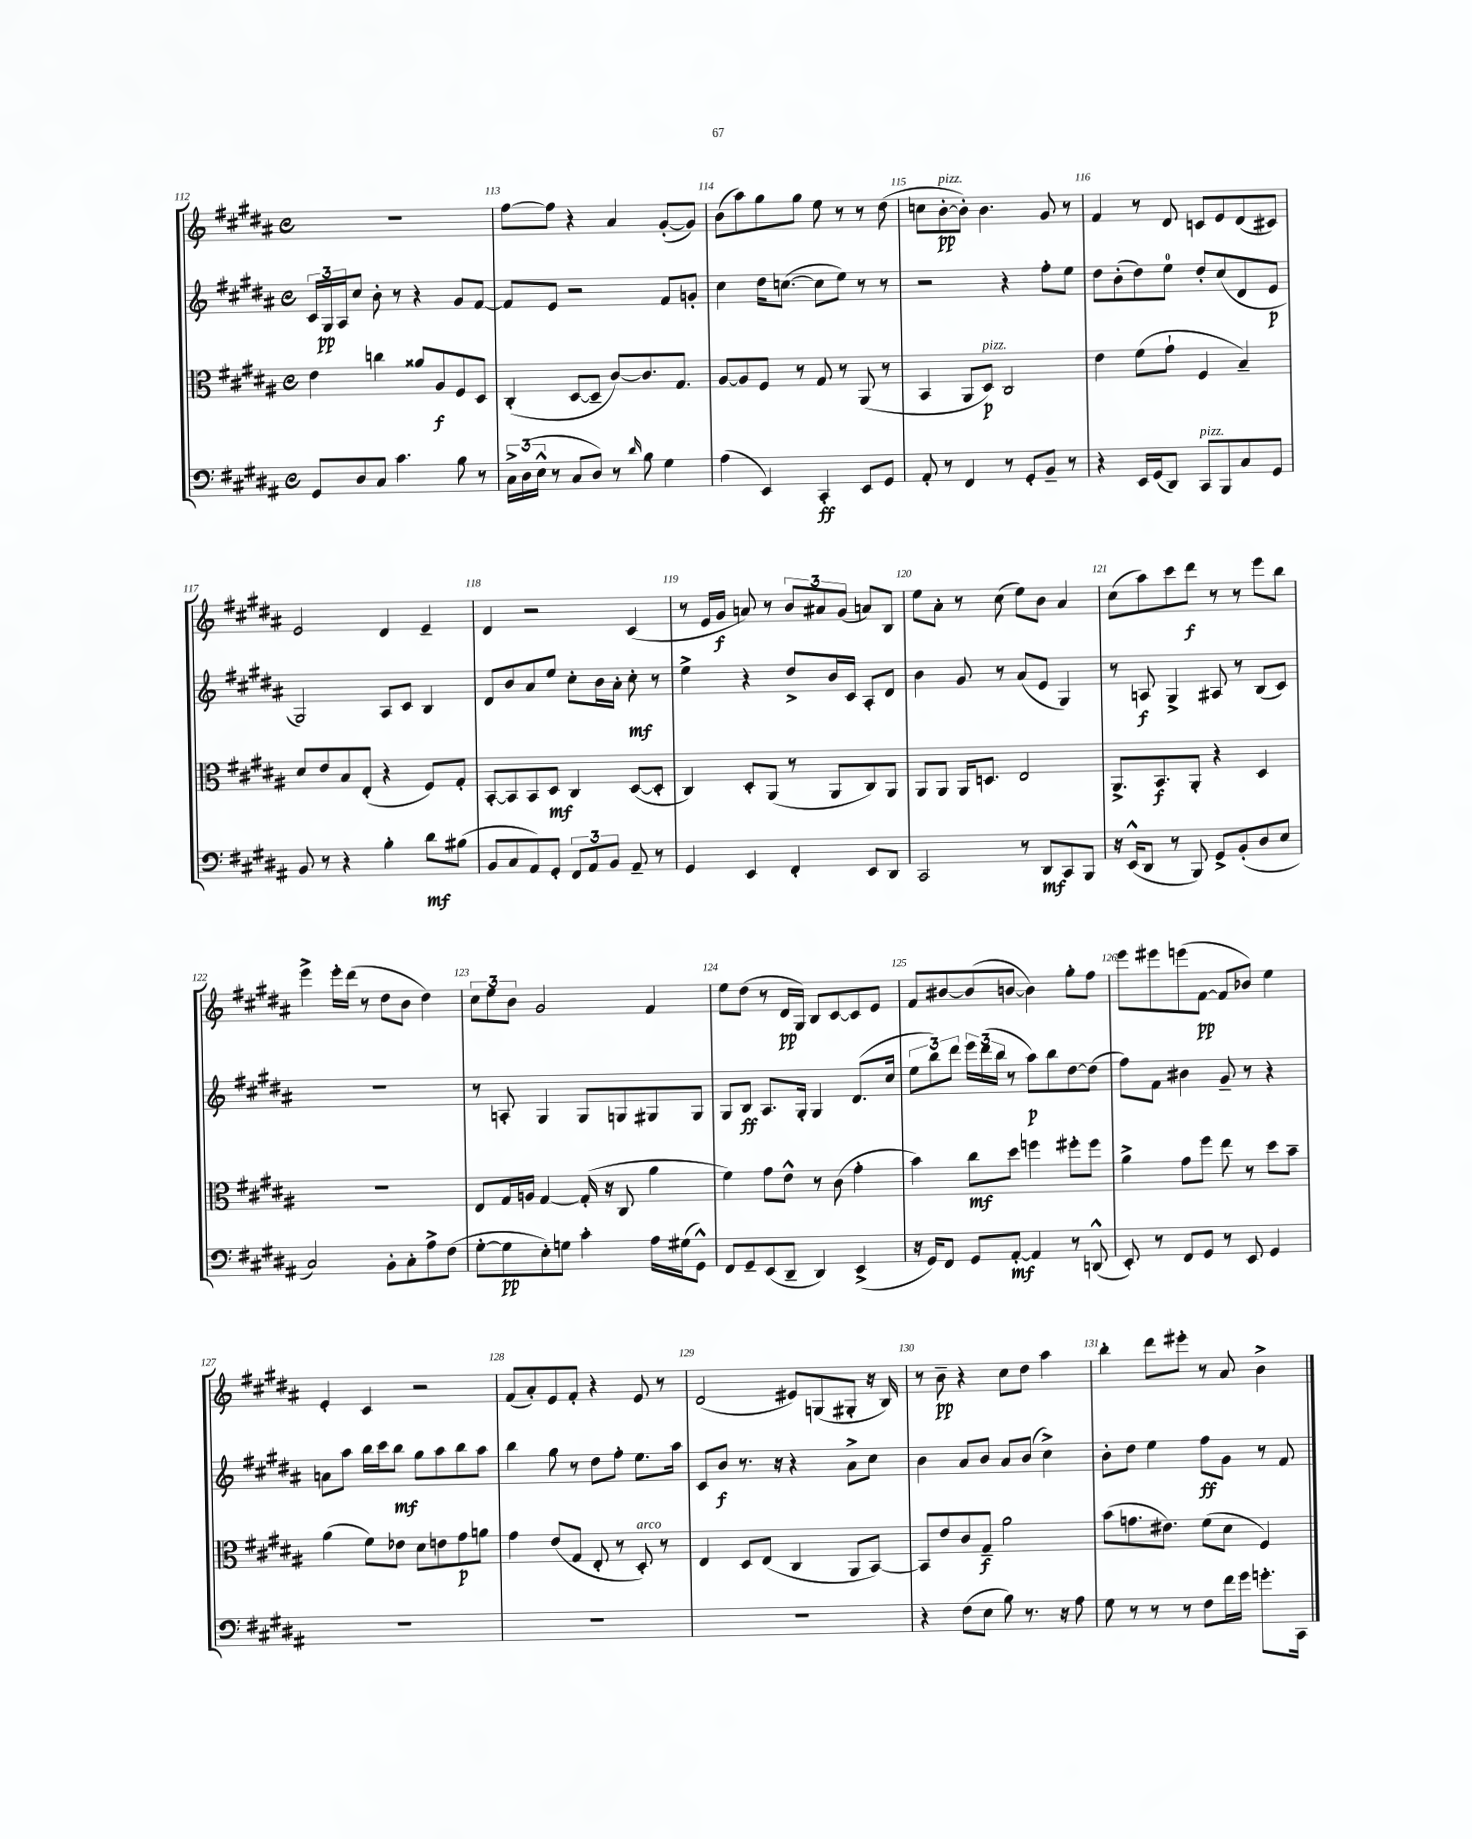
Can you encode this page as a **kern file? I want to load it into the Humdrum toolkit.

**kern	**kern	**kern	**kern
*staff4	*staff3	*staff2	*staff1
*clefF4	*clefC3	*clefG2	*clefG2
*k[f#c#g#d#a#]	*k[f#c#g#d#a#]	*k[f#c#g#d#a#]	*k[f#c#g#d#a#]
*M4/4	*M4/4	*M4/4	*M4/4
*met(c)	*met(c)	*met(c)	*met(c)
8GG#	4e	24c#	1r
.	.	24G#	.
.	.	24A#	.
8D#	.	8cc#	.
8C#	4cc	8b'	.
4.c#	.	8r	.
.	8a##	4r	.
.	8A#	.	.
8B	8F#	8g#	.
8r	8D#	[8f#	.
=	=	=	=
24C#^	(4C#'	8f#]	[8ff#
(24D#	.	.	.
24E^^	.	.	.
8r	.	8e	8ff#]
8C#	[8D#	2r	4r
8D#)	8D#~]	.	.
8r	[8c#)	.	4a#
16qqd#	.	.	.
8B	8.c#]	.	.
4G#	.	8f#	([8g#'
.	8.G#	.	.
.	.	8g'	8g#])
=	=	=	=
(4A#	[8A#	4cc#	(8b
.	8A#]	.	8aa#)
4EE)	8F#	16dd#	8gg#
.	.	([8.cc	.
.	8r	.	8gg#
4CC#'	8G#	8cc]	8ee
.	8r	8ee)	8r
8EE	(8AA#	8r	8r
8GG#	8r	8r	(8dd#
=	=	=	=
8AA#'	4BB	2r	8cc
8r	.	.	[8b'
4FF#	8AA#	.	8b'])
.	8D#)	.	4.b
8r	2C#	4r	.
8GG#'	.	.	.
8BB~	.	8ff#'	8g#
8r	.	8ee	8r
=	=	=	=
4r	4e	8dd#	4f#
.	.	(8b'	.
16EE	(8f#	8dd#)	8r
(16GG#	.	.	.
8DD#)	8g#`	8ee	8d#
8CC#	4F#	8dd#'	8c
8BBB	.	(8cc#	8e
8C#	4B~)	8d#	(8d#
8GG#	.	8e	8c#)
=	=	=	=
8BB	8d#	2G#)	2e
8r	8e	.	.
4r	8B	.	.
.	(8E'	.	.
4B'	4r	8A#	4d#
.	.	8c#	.
8d#	8F#)	4B	4e~
(8B#	8G#'	.	.
=	=	=	=
8BB	[8BB'	8d#	4d#
8C#	8BB]	8b	.
8AA#)	8BB	8a#	2r
8GG#'	8D#	8ee	.
12FF#	4C#	8cc#'	.
12AA#	.	.	.
.	.	16b	.
12BB	.	.	.
.	.	16a#'	.
8AA#~	([8D#	8cc#'	(4c#
8r	8D#']	8r	.
=	=	=	=
4GG#	4C#)	4ee^	8r
.	.	.	16e
.	.	.	16g#
4EE	8D#'	4r	8a)
.	(8AA#	.	8r
4FF#'	8r	8dd#^	12b
.	.	.	12a#
.	8AA#	16b	.
.	.	.	(12g#
.	.	16c#	.
8EE	8C#)	8A#'	8a)
8DD#	8AA#	8d#	8B
=	=	=	=
2CC#	8AA#	4b	8ee
.	8AA#	.	8a#'
.	16AA#	8g#	8r
.	8.D	.	.
.	.	8r	(8cc#
8r	2E	(8a#	8ee)
8DD#	.	8e	8b
8CC#	.	4G#)	4a#
8BBB	.	.	.
=	=	=	=
16r	8.AA#^	8r	(8cc#
(16EE^^	.	.	.
8DD#	.	8A	8aa#)
.	8.BB	.	.
8r	.	4G#^	8ccc#
8BBB)	8AA#'	.	8ddd#
8GG#^	4r	8A#	8r
(8BB'	.	8r	8r
8D#	4D#	(8B	8eee
8E	.	8c#)	8bb
=	=	=	=
2C#)	1r	1r	4eee^
.	.	.	16eee'
.	.	.	(16ddd#
.	.	.	8r
8BB'	.	.	8dd#
8C#'	.	.	8b
8A#^	.	.	4dd#)
(8F#	.	.	.
=	=	=	=
[8G#'	8E	8r	12cc#
.	.	.	12ee
8G#]	16G#	8A'	.
.	.	.	12b
.	16A	.	.
8E')	[4G#	4G#	2g#
8G	.	.	.
4c#'	(16G#']	8G#	.
.	16r	.	.
.	8C#	8G	.
16A#	4a#	8G#	4f#
(16G#	.	.	.
8GG#^^)	.	8G#	.
=	=	=	=
8FF#	4f#)	8G#	8ee
8GG#~	.	8B	(8dd#
(8EE	8g#	8.A#	8r
8DD#~	8e^^	.	16d#
.	.	16G#'	16G#)
4DD#)	8r	4G#	8B
.	(8c#	.	[8c#
(4EE^	4g#'	(8.d#	8c#]
.	.	.	8e
.	.	16cc#	.
=	=	=	=
16r	4b)	12ee	8f#
16GG#)	.	.	.
.	.	12bb)	.
8FF#	.	.	[8b#
.	.	12ddd#	.
8GG#	8cc#	24eee	(8b#]
.	.	(24ddd#	.
.	.	24bb	.
[8AA#'	8dd#	8r	[8b
4AA#]	4ff	8aa#)	4b])
.	.	8bb	.
8r	8ff#'	[8dd#	8gg#'
(8DD^^	8ff#	(8dd#]	8ff#
=	=	=	=
8EE')	4a#^	8ff#)	8eee
8r	.	8f#	8eee#
8FF#	8g#	4b#	(8eee
8GG#	8ff#	.	[8f#
8r	8ee	8g#~	8f#]
8EE	8r	8r	8b-)
4GG#	8dd#	4r	4ee
.	8b~	.	.
=	=	=	=
1r	(4a#	8a	4e'
.	.	8aa#	.
.	8f#)	16bb	4c#
.	.	16ccc#	.
.	8e-	8bb	.
.	8d#	8gg#	2r
.	8e	8aa#	.
.	8g#	8bb	.
.	8a	8aa#	.
=	=	=	=
1r	4g#	4bb	(8f#
.	.	.	8a#')
.	(8e	8gg#	8e
.	8G#	8r	8f#'
.	8E'	8dd#	4r
.	8r	8ff#'	.
.	8D#')	8.ee	8e
.	8r	.	8r
.	.	16aa#	.
=	=	=	=
1r	4E	8c#	(2d#
.	.	8b	.
.	8D#	8.r	.
.	(8E	.	.
.	.	16r	.
.	4C#	4r	8e#)
.	.	.	(8G
.	8AA#	8a#^	8G#'
.	[8BB)	8cc#	16r
.	.	.	16B)
=	=	=	=
4r	8BB]	4b	8r
.	8e	.	8b~
(8F#	8c#	8a#	4r
8E	8G#~	8b	.
8B)	2a#	8a#	8cc#
8.r	.	(8b	8dd#
.	.	4cc#^)	4aa#
16r	.	.	.
8A#	.	.	.
=	=	=	=
8G#	(8b	8b'	4bb'
8r	8.g	8dd#	.
8r	.	4ee	8ddd#
.	8.e#)	.	.
8r	.	.	8eee#'
8F#	(8f#	8ff#	8r
16f#	8d#	8g#	8a#
16g#	.	.	.
8.g'	4F#)	8r	4b^
.	.	8f#	.
16CC#	.	.	.
==	==	==	==
*-	*-	*-	*-
